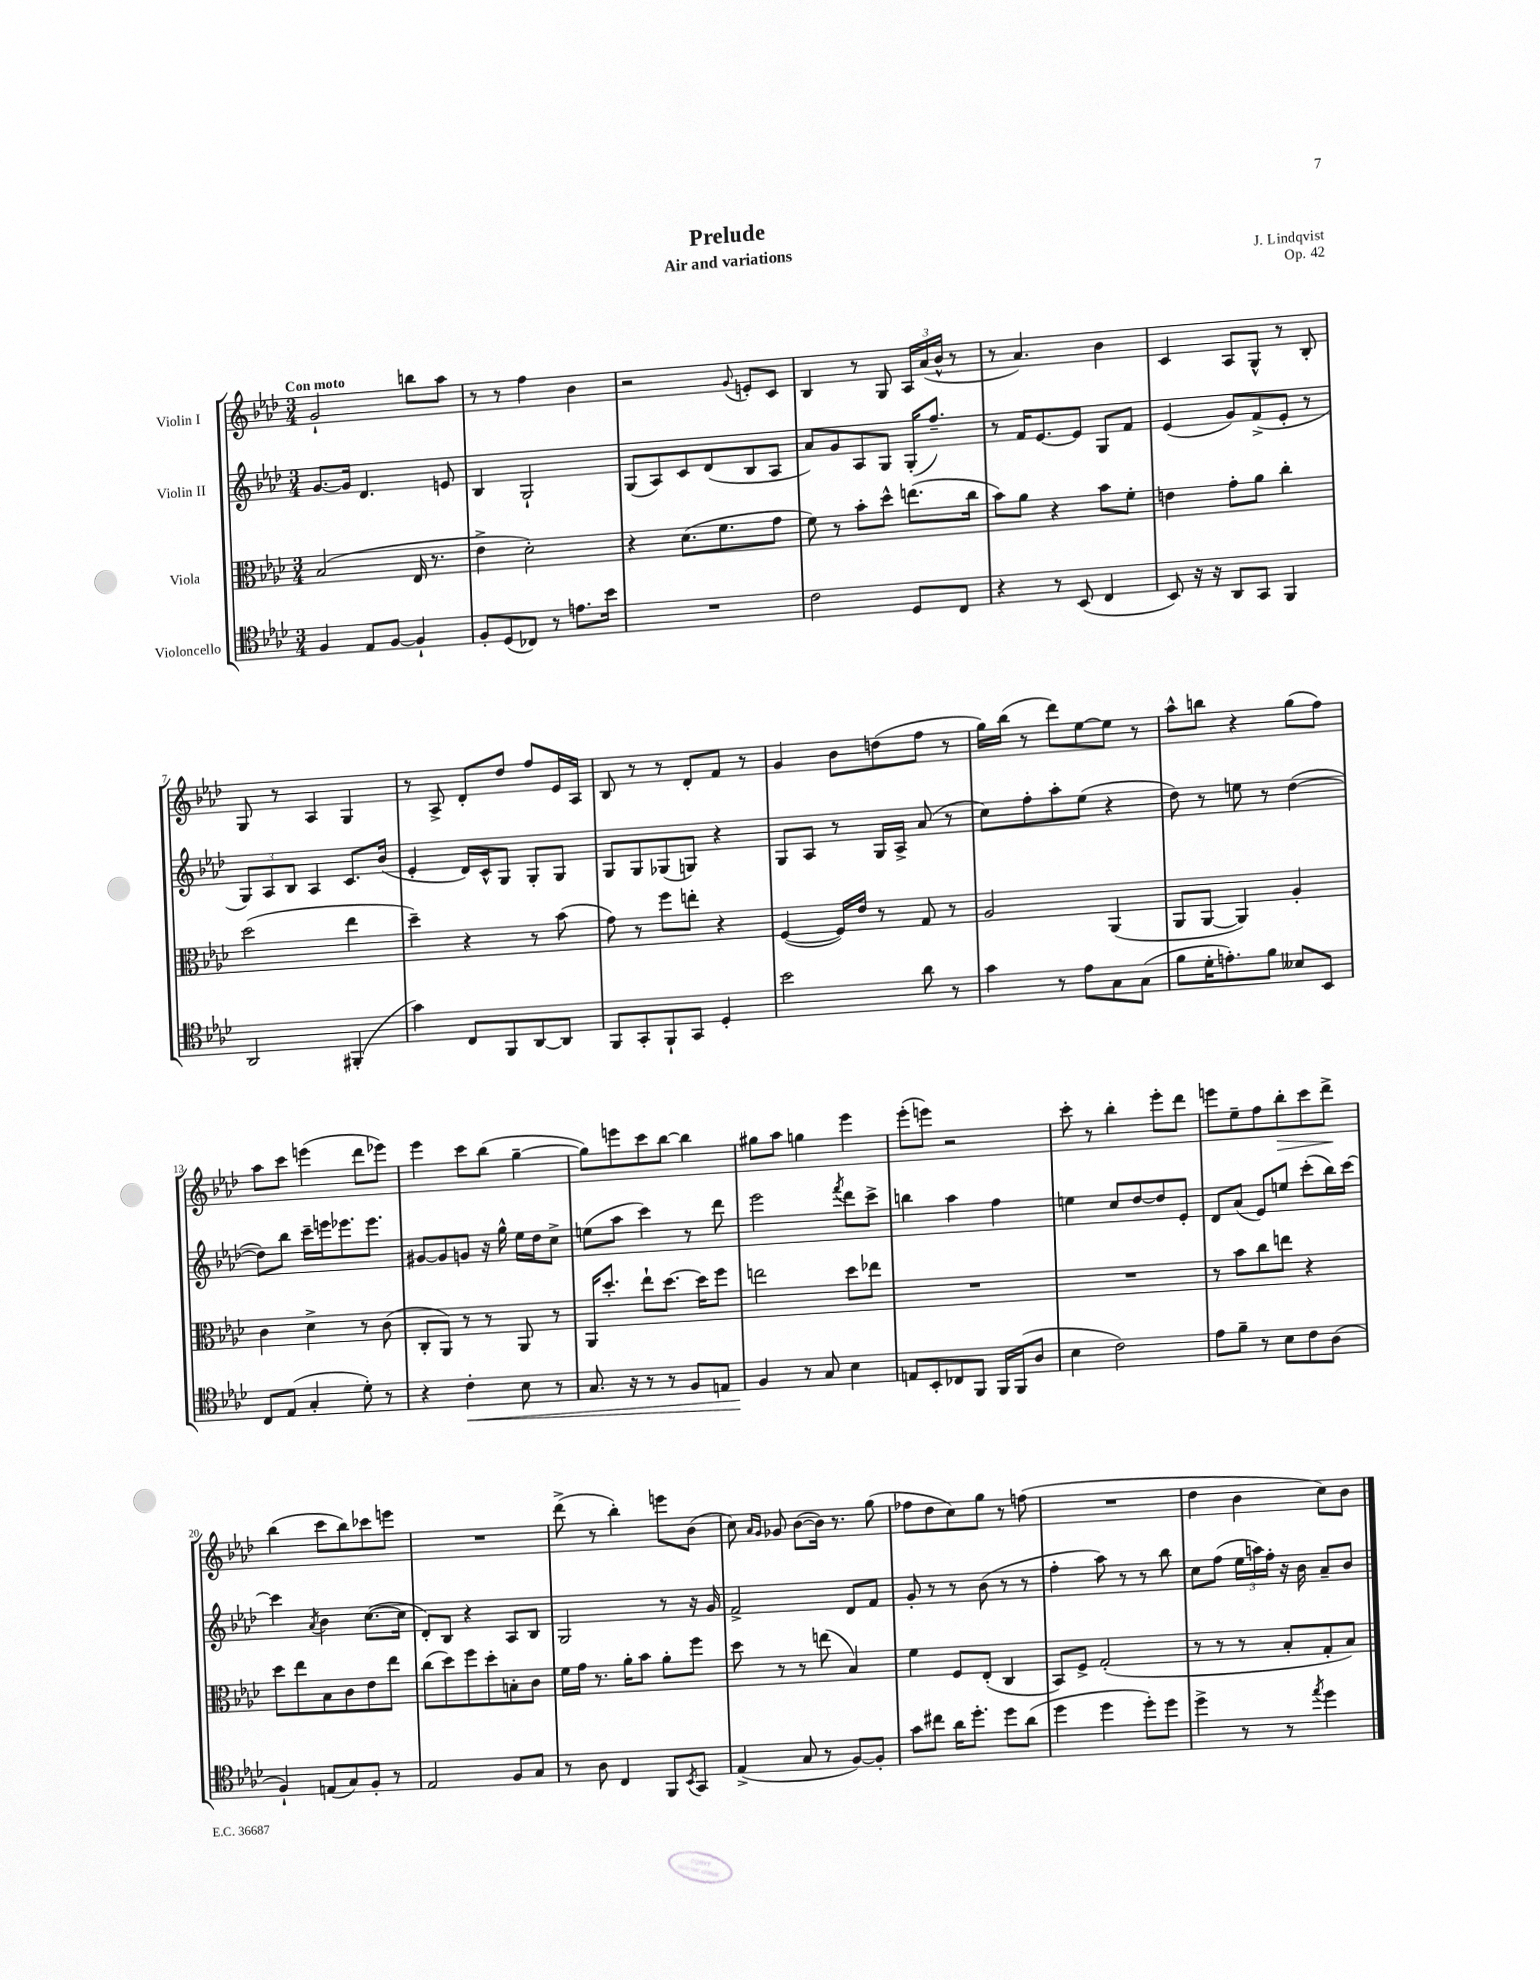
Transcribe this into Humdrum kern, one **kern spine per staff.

**kern	**dynam	**kern	**kern	**kern	**dynam
*part4	*part4	*part3	*part2	*part1	*part1
*staff4	*staff4	*staff3	*staff2	*staff1	*staff1
*I"Violoncello	*	*I"Viola	*I"Violin II	*I"Violin I	*
*clefC4	*	*clefC3	*clefG2	*clefG2	*
*k[b-e-a-d-]	*	*k[b-e-a-d-]	*k[b-e-a-d-]	*k[b-e-a-d-]	*
*M3/4	*	*M3/4	*M3/4	*M3/4	*
=1	=1	=1	=1	=1	=1
!	!	!	!	!LO:TX:a:B:t=Con moto	!
4F/	.	(2B-/	[8.g/L	2g`/	.
.	.	.	16g/Jk]	.	.
8E-/L	.	.	4.d-/	.	.
[8F/J	.	.	.	.	.
4F`/]	.	16E-/	.	8bbn\L	.
.	.	8.r	.	.	.
.	.	.	8en/	8aa-\J	.
=2	=2	=2	=2	=2	=2
8F'/L	.	4e-^\	4B-/	8r	.
(8D-/	.	.	.	8r	.
8C-X/J)	.	2d-'\)	2G`/	4ff\	.
8r	.	.	.	.	.
8.en\L	.	.	.	4b-\	.
16b-\Jk	.	.	.	.	.
=3	=3	=3	=3	=3	=3
2.r	.	4r	(8G/L	2r	.
.	.	.	8A-/)	.	.
.	.	(8.d-\L	8c/	.	.
.	.	.	(8d-/	.	.
.	.	8.f\	.	.	.
.	.	.	.	8qqg/	.
.	.	.	8B-/	8en'/L	.
.	.	8g\J	8A-/J	8c/J	.
=4	=4	=4	=4	=4	=4
2c\	.	8f\)	8a-/L)	4B-/	.
.	.	8r	8g/	.	.
.	.	8b-'\L	8A-/	8r	.
.	.	8dd-^^\J	8G/J	8G/	.
8D-/L	.	(8.een\L	(16G'/KL	24A-/LL	.
.	.	.	.	(24a-/	.
.	.	.	8.ff~/J)	.	.
.	.	.	.	24b-^^/JJ	.
8C/J	.	.	.	8r	.
.	.	16cc\Jk	.	.	.
=5	=5	=5	=5	=5	=5
4r	.	8b-\L)	8r	8r	.
.	.	8a-\J	16f/KL	4.a-/)	.
.	.	.	[8.e-/	.	.
8r	.	4r	.	.	.
(8BB-/	.	.	8e-/J]	.	.
4C/	.	8b-\L	8G/L	4b-\	.
.	.	8f'\J	8f/J	.	.
=6	=6	=6	=6	=6	=6
8BB-/)	.	4en\	(4e-/	4c/	.
16r	.	.	.	.	.
16r	.	.	.	.	.
8AA-/L	.	8g'\L	8g/L)	8A-/L	.
8GG/J	.	8a-\J	(8f^/	8G^^/J	.
4FF/	.	4cc'\	8e-'/J	8r	.
.	.	.	8r	8B-'/	.
!!LO:LB:g=z
=7	=7	=7	=7	=7	=7
2AA-/	.	(2dd-\	12G/L)	8G/	.
.	.	.	12A-/	.	.
.	.	.	.	8r	.
.	.	.	12B-/J	.	.
.	.	.	4A-/	4A-/	.
(4FF#X'/	.	4ee-\	8.c/L	4G/	.
.	.	.	(16b-/Jk	.	.
=8	=8	=8	=8	=8	=8
4g\)	.	4dd-~\)	4e-'/	8r	.
.	.	.	.	8A-^/	.
8C/L	.	4r	16d-/LL)	8d-'/L	.
.	.	.	16c^^/J	.	.
8FF/	.	.	8G/J	8dd-/J	.
[8AA-/	.	8r	8G'/L	8ff/L	.
8AA-/J]	.	(8b-\	8G/J	16e-/L	.
.	.	.	.	16A-/JJ	.
=9	=9	=9	=9	=9	=9
8FF/L	.	8g\)	8G/L	8B-/	.
8GG'/	.	8r	8G/	8r	.
8FF`/	.	8ff\L	(8G-X/	8r	.
8GG/J	.	8een'\J	8Gn/J)	8d-'/L	.
4D-'/	.	4r	4r	8f/J	.
.	.	.	.	8r	.
=10	=10	=10	=10	=10	=10
2b-\	.	([4F/	8G/L	4g/	.
.	.	.	8A-/J	.	.
.	.	16F/LL])	8r	8b-\L	.
.	.	16e-/JJ	.	.	.
.	.	8r	16G/LL	(8ddn\	.
.	.	.	16A-^/JJ	.	.
8a-\	.	8G/	(8a-/	8ff\J	.
8r	.	8r	8r	8r	.
=11	=11	=11	=11	=11	=11
4g\	.	2A-/	8cc\L)	16gg\LL)	.
.	.	.	.	(16bb-\JJ	.
.	.	.	8ff'\	8r	.
8r	.	.	8aa-'\	8ddd-\L)	.
8e-\L	.	.	(8ee-\J	[8ee-\	.
8G\	.	(4AA-/	4r	8ee-\J]	.
(8G\J	.	.	.	8r	.
=12	=12	=12	=12	=12	=12
8f\L	.	8AA-/L	8dd-\)	8aa-^^\L	.
16d-'\K	.	[8AA-/J	8r	8bbn\J	.
8.en'\)	.	.	.	.	.
.	.	4AA-/])	8een\	4r	.
8f\J	.	.	8r	.	.
8B--X/L	.	4A-'/	([4dd-\	(8gg\L	.
8BB-/J	.	.	.	8ff\J)	.
!!LO:LB:g=z
=13	=13	=13	=13	=13	=13
8C/L	.	4c\	8dd-\L])	8aa-\L	.
(8E-/J	.	.	8bb-\J	8ccc\J	.
4G'/	.	4d-^\	16ccc~\LL	(4eeen\	.
.	.	.	16eeen\J	.	.
.	.	.	8.eee-X\	.	.
8d-'\)	.	8r	.	8ddd-\L	.
.	.	.	8.eee-\J	.	.
8r	.	(8c\	.	8eee-X\J)	.
=14	=14	=14	=14	=14	=14
4r	.	8C'/L	[8g#X/L	4eee-\	.
.	.	8AA-/J)	8g#/]	.	.
!	!LO:HP:b	!	!	!	!
4c'\	<	8r	8gn/J	8ccc\L	.
.	.	8r	16r	(8bb-\J	.
.	.	.	16gg^^\	.	.
8B-\	.	8AA-/	16ee-\LL	[4gg~\	.
.	.	.	16dd-\J	.	.
8r	.	8r	8cc^\J	.	.
=15	=15	=15	=15	=15	=15
8.G/	.	16AA-/KL	(8een\L	8gg\L])	.
.	.	8.dd-'/J	.	.	.
.	.	.	8aa-\J	8eeen\	.
16r	.	.	.	.	.
8r	.	8ee-`\L	4ccc\)	8ccc\	.
8r	.	[8.dd-\J	.	[8bb-\J	.
8F/L	.	.	8r	4bb-\]	.
.	.	16dd-\KL]	.	.	.
8En/J	.	8ff\J	8ddd-\	.	.
=16	=16	=16	=16	=16	=16
4F/	.	2een\	2eee-\	8gg#X\L	.
.	.	.	.	8aa-\J	.
8r	[	.	.	4ggn\	.
8G/	.	.	.	.	.
.	.	.	8qfff/	.	.
4B-\	.	8dd-\L	8ddd-\L	4eee-\	.
.	.	8ee-X\J	8ccc^\J	.	.
=17	=17	=17	=17	=17	=17
8En/L	.	2.r	4bbn\	(8eee-'\L	.
8BB-'/	.	.	.	8eeen\J)	.
8C-X/	.	.	4aa-\	2r	.
8FF/J	.	.	.	.	.
16FF/LL	.	.	4ff\	.	.
(16FF/J	.	.	.	.	.
8A-/J	.	.	.	.	.
=18	=18	=18	=18	=18	=18
4B-\	.	2.r	4een\	8ccc'\	.
.	.	.	.	8r	.
2c\)	.	.	8cc/L	4bb-'\	.
.	.	.	[8dd-/	.	.
.	.	.	8dd-/]	8eee-'\L	.
.	.	.	8e-'/J	8ddd-\J	.
=19	=19	=19	=19	=19	=19
8e-\L	.	8r	8d-/L	8eeen\L	.
8f~\J	.	8b-\L	(8a-/J	8ee-~\	.
8r	.	8cc\	8e-/L)	8ff\	.
!	!	!	!	!	!LO:HP:b
8B-\L	.	8een\J	8een/J	8bb-'\	>
8c\	.	4r	(8ccc'\L	8ccc\	.
(8A-\J	.	.	16bb-\L)	8ddd-^\J	.
.	.	.	[16ccc\JJ	.	.
.	.	.	.	.	]
!!LO:LB:g=z
=20	=20	=20	=20	=20	=20
4F`/)	.	8dd-\L	4ccc\]	(4bb-\	.
.	.	8ee-\	.	.	.
.	.	.	8qa-/	.	.
(8En/L	.	8B-\	4b-\	8ccc\L	.
8G/)	.	8c\	.	8bb-\)	.
8F'/J	.	8e-\	([8.cc\L	8ccc-X\	.
8r	.	8ee-\J	.	8eeen\J	.
.	.	.	16cc\Jk]	.	.
=21	=21	=21	=21	=21	=21
2E-/	.	(8cc\L	8d-'/L)	2.r	.
.	.	8dd-\)	8B-/J	.	.
.	.	8ff\	4r	.	.
.	.	8dd-'\	.	.	.
8F/L	.	8Bn'\	8A-/L	.	.
8G/J	.	8c\J	8B-/J	.	.
=22	=22	=22	=22	=22	=22
8r	.	16f\LL	2G/	(8ddd-^\	.
.	.	16g\JJ	.	.	.
8A-\	.	8.r	.	8r	.
4C/	.	.	.	4bb-'\)	.
.	.	16a-'\KL	.	.	.
.	.	8b-\J	.	.	.
8FF/L	.	8a-'\L	8r	8eeen\L	.
8qBB-/	.	.	.	.	.
8GG/J	.	8ff\J	16r	(8b-\J	.
.	.	.	16g/	.	.
=23	=23	=23	=23	=23	=23
(4E-^/	.	8dd-\	2f^/	8cc\)	.
.	.	.	.	16qqa-/LL	.
.	.	.	.	16qqg/JJ	.
.	.	8r	.	8g-X/	.
8G/	.	8r	.	([8b-\L	.
8r	.	(8een\	.	16b-\Jk])	.
.	.	.	.	8.r	.
[8F/L)	.	4B-/)	8d-/L	.	.
8F'/J]	.	.	8f/J	(8gg\	.
=24	=24	=24	=24	=24	=24
8g\L	.	4f\	8g'/	8ff-X\L	.
8cc#X\J	.	.	8r	8dd-\	.
16a-\KL	.	8F/L	8r	8cc\)	.
8.dd-'\J	.	.	.	.	.
.	.	(8E-'/J	(8b-\	8gg\J	.
8dd-\L	.	4C/	8r	8r	.
(8a-\J	.	.	8r	(8ffn\	.
=25	=25	=25	=25	=25	=25
4dd-\	.	8BB-/L)	4ff'\	2.r	.
.	.	8F^/J	.	.	.
4dd-\	.	(2G'/	8aa-\)	.	.
.	.	.	8r	.	.
8dd-'\L)	.	.	8r	.	.
8dd-\J	.	.	8bb-\	.	.
=26	=26	=26	=26	=26	=26
4dd-^\	.	8r	8cc\L	4dd-\	.
.	.	8r	(8ff\J	.	.
8r	.	8r	24ee-\LL	4b-\	.
.	.	.	24aan\)	.	.
.	.	.	24ff'\JJ	.	.
8r	.	8B-'/L	16r	.	.
.	.	.	16b-\	.	.
8qee-/	.	.	.	.	.
4dd-\	.	8G'/	8a-~/L	8cc\L)	.
.	.	8B-/J)	8b-/J	8b-\J	.
==	==	==	==	==	==
*-	*-	*-	*-	*-	*-
